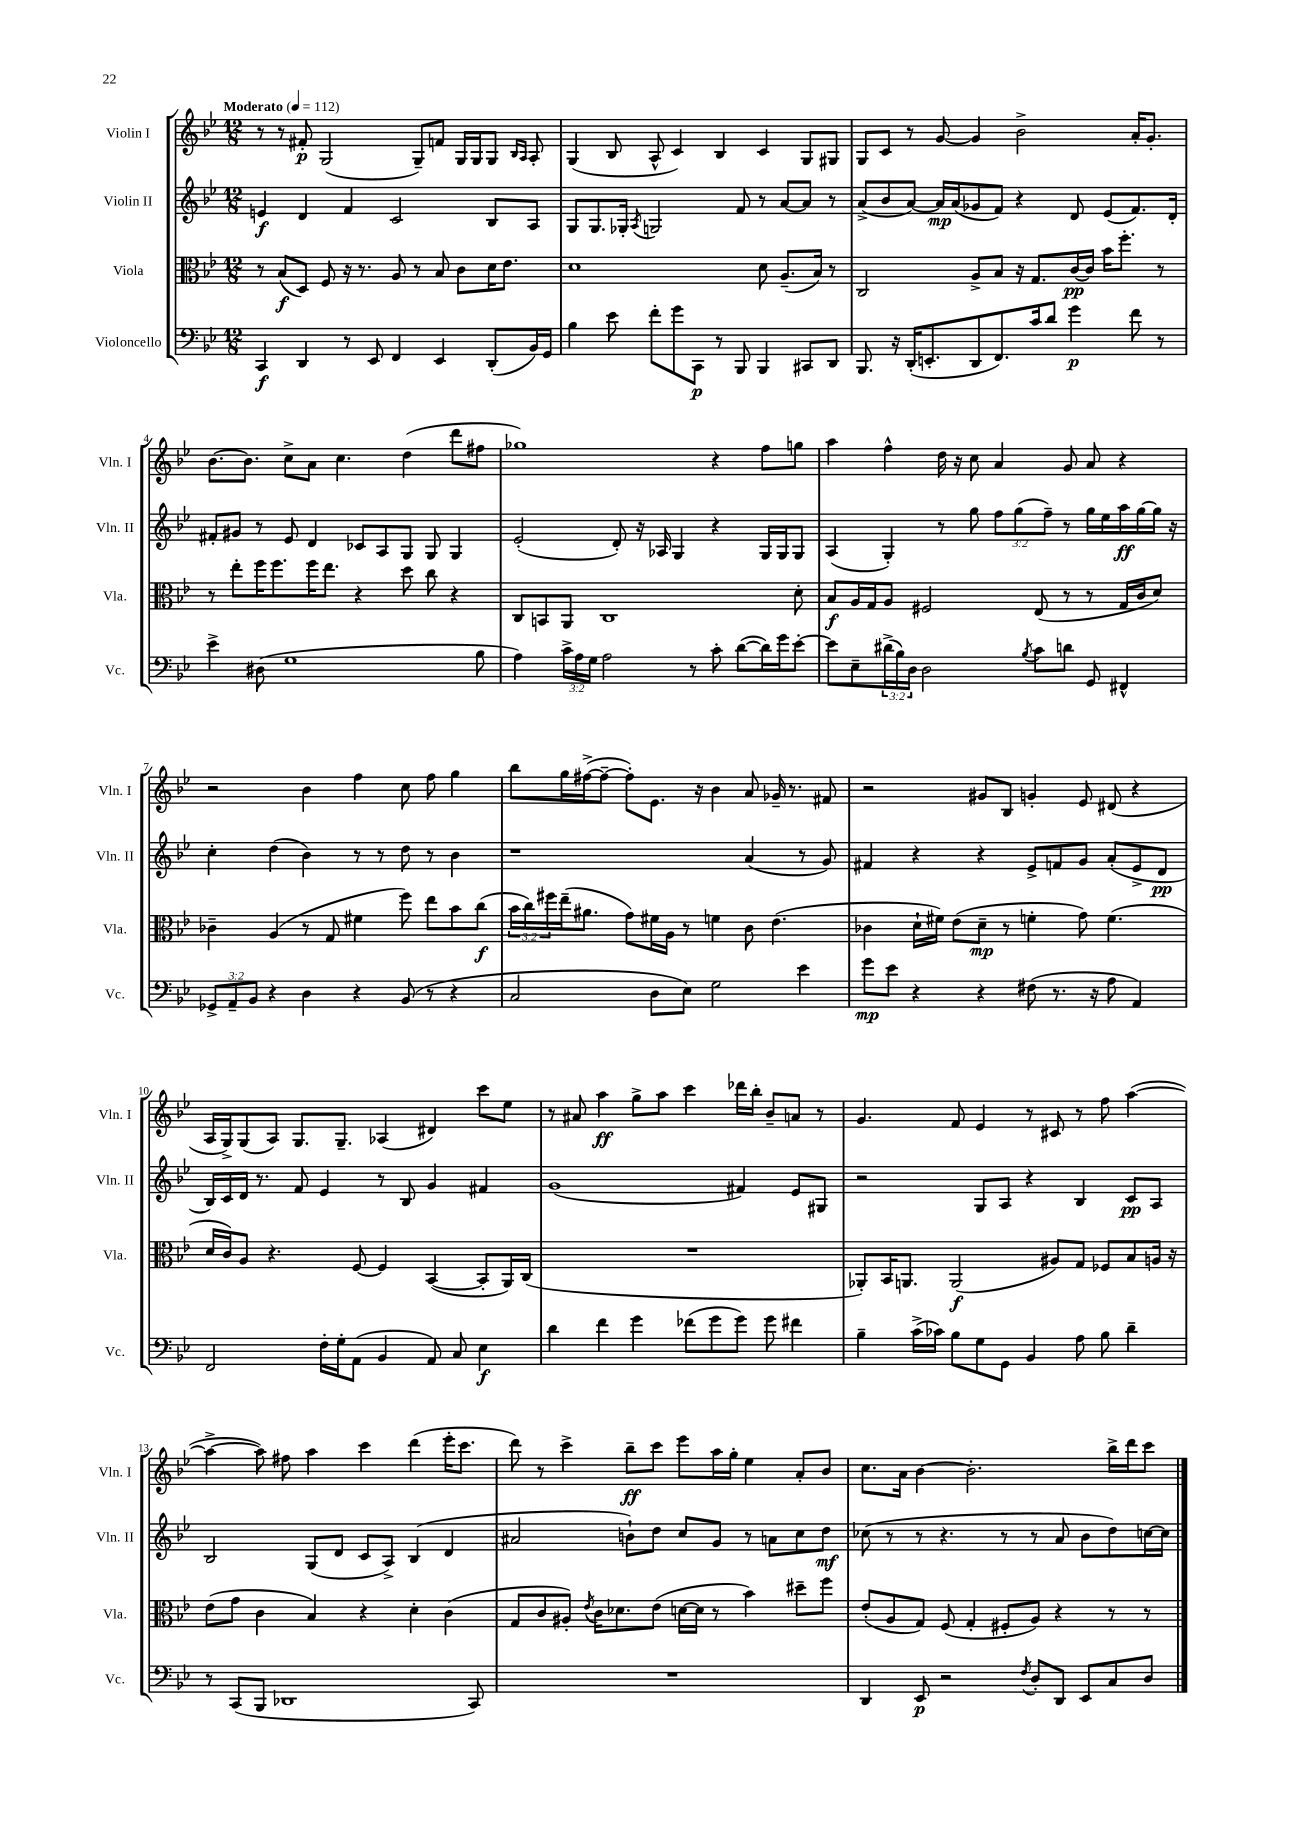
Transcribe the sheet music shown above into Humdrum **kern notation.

**kern	**dynam	**kern	**dynam	**kern	**dynam	**kern	**dynam
*part4	*part4	*part3	*part3	*part2	*part2	*part1	*part1
*staff4	*staff4	*staff3	*staff3	*staff2	*staff2	*staff1	*staff1
*I"Violoncello	*	*I"Viola	*	*I"Violin II	*	*I"Violin I	*
*I'Vc.	*	*I'Vla.	*	*I'Vln. II	*	*I'Vln. I	*
*clefF4	*	*clefC3	*	*clefG2	*	*clefG2	*
*k[b-e-]	*	*k[b-e-]	*	*k[b-e-]	*	*k[b-e-]	*
*M12/8	*	*M12/8	*	*M12/8	*	*M12/8	*
*MM112	*	*MM112	*	*MM112	*	*MM112	*
=1	=1	=1	=1	=1	=1	=1	=1
!	!	!	!	!	!	!LO:TX:a:B:t=Moderato	!
4CC/	f	8r	.	4en/	f	8r	.
.	.	(8B-/L	f	.	.	8r	.
4DD/	.	8D/J)	.	4d/	.	8f#X'/	p
.	.	8F/	.	.	.	(2G/	.
8r	.	16r	.	4f/	.	.	.
.	.	8.r	.	.	.	.	.
8EE-/	.	.	.	.	.	.	.
4FF/	.	8A/	.	2c/	.	.	.
.	.	8r	.	.	.	8G~/L)	.
4EE-/	.	8B-/	.	.	.	8fn/J	.
.	.	8c\L	.	.	.	16G/LL	.
.	.	.	.	.	.	16G/J	.
(8DD'/L	.	16d\K	.	8B-/L	.	8G/J	.
.	.	8.e-\J	.	.	.	.	.
.	.	.	.	.	.	16qqB-/LL	.
.	.	.	.	.	.	16qqA/JJ	.
16BB-/L)	.	.	.	8A/J	.	8A'/	.
16GG/JJ	.	.	.	.	.	.	.
=2	=2	=2	=2	=2	=2	=2	=2
4B-\	.	1d	.	8G/L	.	(4G/	.
.	.	.	.	8.G/	.	.	.
8e-\	.	.	.	.	.	8B-/	.
.	.	.	.	16G-X'/Jk	.	.	.
.	.	.	.	8qA/	.	.	.
8f'\L	.	.	.	2Gn/	.	8A^^/	.
8g\	.	.	.	.	.	4c/)	.
8CC\J	p	.	.	.	.	.	.
8r	.	.	.	.	.	4B-/	.
8BBB-/	.	.	.	8f/	.	.	.
4BBB-/	.	8d\	.	8r	.	4c/	.
.	.	(8.A~/L	.	[8a/L	.	.	.
8CC#X/L	.	.	.	8a/J]	.	8G/L	.
.	.	16B-/Jk)	.	.	.	.	.
8DD/J	.	8r	.	8r	.	8G#X/J	.
=3	=3	=3	=3	=3	=3	=3	=3
8.BBB-/	.	2C/	.	(8a^/L	.	8G/L	.
.	.	.	.	8b-/	.	8c/J	.
16r	.	.	.	.	.	.	.
(16DD'/KL	.	.	.	[8a/J)	.	8r	.
8.EEn'/	.	.	.	.	.	.	.
.	.	.	.	16a/LL]	mp	[8g/	.
.	.	.	.	(16a/J	.	.	.
8DD/	.	8A^/L	.	8g-X/	.	4g/]	.
8.FF/)	.	8B-/J	.	8f/J)	.	.	.
.	.	16r	.	4r	.	2b-^\	.
16c/k	.	8.G/L	.	.	.	.	.
8d/J	.	.	.	.	.	.	.
4g\	p	[16c/L	pp	8d/	.	.	.
.	.	16c/JJ]	.	.	.	.	.
.	.	16b-\KL	.	(8e-/L	.	.	.
.	.	8.ff'\J	.	.	.	.	.
8f\	.	.	.	8.f/)	.	16a'/KL	.
.	.	.	.	.	.	8.g'/J	.
8r	.	8r	.	.	.	.	.
.	.	.	.	16d'/Jk	.	.	.
!!LO:LB:g=z
=4	=4	=4	=4	=4	=4	=4	=4
4e-^\	.	8r	.	8f#X'/L	.	[8.b-\L	.
.	.	8ee-'\L	.	8g#X/J	.	.	.
.	.	.	.	.	.	8.b-\J]	.
(8D#X\	.	16ff\K	.	8r	.	.	.
.	.	8.ff\	.	.	.	.	.
1G	.	.	.	8e-/	.	8cc^\L	.
.	.	16ff\K	.	4d/	.	8a\J	.
.	.	8.ee-\J	.	.	.	.	.
.	.	.	.	.	.	4.cc\	.
.	.	4r	.	8c-X/L	.	.	.
.	.	.	.	8A/	.	.	.
.	.	8dd\	.	8G/J	.	(4dd\	.
.	.	8cc\	.	8G/	.	.	.
.	.	4r	.	4G/	.	8ddd\L	.
8B-\	.	.	.	.	.	8ff#X\J	.
=5	=5	=5	=5	=5	=5	=5	=5
4A\)	.	8C/L	.	(2e-'/	.	1gg-X)	.
.	.	8BBn/	.	.	.	.	.
24c^\LL	.	8AA/J	.	.	.	.	.
24A\	.	.	.	.	.	.	.
24G\JJ	.	.	.	.	.	.	.
2A\	.	1C	.	.	.	.	.
.	.	.	.	8d'/)	.	.	.
.	.	.	.	16r	.	.	.
.	.	.	.	16A-X/	.	.	.
.	.	.	.	4G/	.	.	.
8r	.	.	.	.	.	.	.
8c'\	.	.	.	4r	.	4r	.
([8d\L	.	.	.	.	.	.	.
16d\L])	.	.	.	16G/LL	.	8ff\L	.
16g\J	.	.	.	16G/J	.	.	.
[8e-'\J	.	8d'\	.	8G/J	.	8ggn\J	.
=6	=6	=6	=6	=6	=6	=6	=6
8e-\L]	.	8B-/L	f	(4A/	.	4aa\	.
8E-~\	.	16A/L	.	.	.	.	.
.	.	16G/J	.	.	.	.	.
(24d#X^\L	.	8A/J	.	4G'/)	.	4ff^^\	.
24B-\)	.	.	.	.	.	.	.
24D\JJ	.	.	.	.	.	.	.
2D\	.	2F#X/	.	.	.	.	.
.	.	.	.	8r	.	16dd\	.
.	.	.	.	.	.	16r	.
.	.	.	.	8gg\	.	8cc\	.
.	.	.	.	12ff\L	.	4a/	.
.	.	.	.	(12gg\	.	.	.
8qB-/	.	.	.	.	.	.	.
8c\L	.	(8E-/	.	.	.	.	.
.	.	.	.	12ff~\J)	.	.	.
8dn\J	.	8r	.	8r	.	8g/	.
8GG/	.	8r	.	16gg\LL	.	8a/	.
.	.	.	.	16ee-\	.	.	.
4FF#X^^/	.	16G/LL	.	16aa\	ff	4r	.
.	.	16c/J	.	[16gg\	.	.	.
.	.	8d/J)	.	16gg\JJ]	.	.	.
.	.	.	.	16r	.	.	.
!!LO:LB:g=z
=7	=7	=7	=7	=7	=7	=7	=7
12GG-X^/L	.	4c-X~\	.	4cc'\	.	2r	.
12AA~/	.	.	.	.	.	.	.
12BB-/J	.	.	.	.	.	.	.
4r	.	(4A/	.	(4dd\	.	.	.
4D\	.	8r	.	4b-\)	.	4b-\	.
.	.	8G/	.	.	.	.	.
4r	.	4f#X\	.	8r	.	4ff\	.
.	.	.	.	8r	.	.	.
(8BB-/	.	8ff\)	.	8dd\	.	8cc\	.
8r	.	8ee-\L	.	8r	.	8ff\	.
4r	.	8b-\	.	4b-\	.	4gg\	.
.	.	(8cc\J	f	.	.	.	.
=8	=8	=8	=8	=8	=8	=8	=8
2C/	.	24b-\LL	.	1r	.	8bb-\L	.
.	.	24cc\)	.	.	.	.	.
.	.	24ff#X\	.	.	.	.	.
.	.	(16ee-~\J	.	.	.	16gg\L	.
.	.	8.a#X\J	.	.	.	([16ff#X^\J	.
.	.	.	.	.	.	8ff#~\J_	.
.	.	8g\L)	.	.	.	8ff#'\L])	.
8D\L	.	16f#X\L	.	.	.	8.e-\J	.
.	.	16A\JJ	.	.	.	.	.
8E-\J)	.	8r	.	.	.	.	.
.	.	.	.	.	.	16r	.
2G\	.	4fn\	.	.	.	4b-\	.
.	.	8c\	.	(4a/	.	8a/	.
.	.	(4.e-\	.	.	.	16g-X~/	.
.	.	.	.	.	.	8.r	.
4e-\	.	.	.	8r	.	.	.
.	.	.	.	8g/)	.	8f#X/	.
=9	=9	=9	=9	=9	=9	=9	=9
8g\L	mp	4c-X\	.	4f#X/	.	2r	.
8e-\J	.	.	.	.	.	.	.
4r	.	16d`\LL	.	4r	.	.	.
.	.	16f#X\JJ)	.	.	.	.	.
.	.	(8e-\L	.	.	.	.	.
4r	.	8d~\J	mp	4r	.	8g#X/L	.
.	.	8r	.	.	.	8B-/J	.
(8F#X\	.	4fn'\	.	8e-^/L	.	4gn'/	.
8.r	.	.	.	8fn/	.	.	.
.	.	8g\)	.	8g/J	.	8e-/	.
16r	.	.	.	.	.	.	.
8A\	.	(4.f\	.	(8a'/L	.	(8d#X/	.
4AA/)	.	.	.	8e-^/	.	4r	.
.	.	.	.	8d/J	pp	.	.
!!LO:LB:g=z
=10	=10	=10	=10	=10	=10	=10	=10
2FF/	.	16d/LL	.	16B-/LL)	.	16A/LL	.
.	.	16c/J)	.	16c/	.	16G^/J)	.
.	.	8A/J	.	16d/JJ	.	(8G/	.
.	.	.	.	8.r	.	.	.
.	.	4.r	.	.	.	8A/J)	.
.	.	.	.	8f/	.	8.G/L	.
16F'\LL	.	.	.	4e-/	.	.	.
16G'\J	.	.	.	.	.	8.G~/J	.
(8AA\J	.	[8F/	.	.	.	.	.
4BB-/	.	4F/]	.	8r	.	(4A-X/	.
.	.	.	.	8B-/	.	.	.
8AA/)	.	([4BB-/	.	4g/	.	4d#X/)	.
8C/	.	.	.	.	.	.	.
4E-\	f	8BB-'/L]	.	4f#X/	.	8ccc\L	.
.	.	16AA/L)	.	.	.	8ee-\J	.
.	.	(16C/JJ	.	.	.	.	.
=11	=11	=11	=11	=11	=11	=11	=11
4d\	.	1.r	.	(1g	.	8r	.
.	.	.	.	.	.	8a#X/	.
4f\	.	.	.	.	.	4aa\	ff
4g\	.	.	.	.	.	8gg^\L	.
.	.	.	.	.	.	8aa\J	.
(8f-X\L	.	.	.	.	.	4ccc\	.
8g\	.	.	.	.	.	.	.
8g\J)	.	.	.	4f#X/)	.	16ddd-X\LL	.
.	.	.	.	.	.	16bb-'\JJ	.
8g\	.	.	.	.	.	8b-~/L	.
4f#X\	.	.	.	8e-/L	.	8an/J	.
.	.	.	.	8G#X/J	.	8r	.
=12	=12	=12	=12	=12	=12	=12	=12
4B-~\	.	8AA-X'/L)	.	2r	.	4.g/	.
.	.	16BB-/K	.	.	.	.	.
.	.	8.AAn/J	.	.	.	.	.
(16c^\LL	.	.	.	.	.	.	.
16c-X\JJ)	.	.	.	.	.	.	.
8B-\L	.	(2AA/	f	.	.	8f/	.
8G\	.	.	.	8G/L	.	4e-/	.
8GG\J	.	.	.	8A/J	.	.	.
4BB-/	.	.	.	4r	.	8r	.
.	.	8A#X/L)	.	.	.	8c#X/	.
8A\	.	8G/J	.	4B-/	.	8r	.
8B-\	.	8F-X/L	.	.	.	8ff\	.
4d~\	.	8B-/	.	8c/L	pp	([4aa\	.
.	.	16An/Jk	.	8A/J	.	.	.
.	.	16r	.	.	.	.	.
!!LO:LB:g=z
=13	=13	=13	=13	=13	=13	=13	=13
8r	.	(8e-\L	.	2B-/	.	4aa^\_	.
(8CC/L	.	8g\J	.	.	.	.	.
8BBB-/J	.	4c\	.	.	.	8aa\])	.
1DD-X	.	.	.	.	.	8ff#X\	.
.	.	4B-/)	.	(8G/L	.	4aa\	.
.	.	.	.	8d/J	.	.	.
.	.	4r	.	8c/L	.	4ccc\	.
.	.	.	.	8A^/J)	.	.	.
.	.	4d'\	.	(4B-/	.	(4ddd\	.
.	.	(4c\	.	4d/	.	16eee-'\KL	.
.	.	.	.	.	.	8.ccc\J	.
8CC/)	.	.	.	.	.	.	.
=14	=14	=14	=14	=14	=14	=14	=14
1.r	.	8G/L	.	2a#X/	.	8ddd\)	.
.	.	8c/	.	.	.	8r	.
.	.	8A#X'/J)	.	.	.	4ccc^\	.
.	.	8qe-/	.	.	.	.	.
.	.	16c\KL	.	.	.	.	.
.	.	8.d-X\	.	.	.	.	.
.	.	.	.	8bn`\L)	.	8bb-~\L	ff
.	.	(8e-\J	.	8dd\J	.	8ccc\J	.
.	.	[16dn\LL	.	8cc/L	.	8eee-\L	.
.	.	16d\JJ]	.	.	.	.	.
.	.	8r	.	8g/J	.	16aa\L	.
.	.	.	.	.	.	16gg'\JJ	.
.	.	4b-\)	.	8r	.	4ee-\	.
.	.	.	.	8an\L	.	.	.
.	.	8dd#X~\L	.	8cc\	.	8a'/L	.
.	.	8ff\J	.	8dd\J	mf	8b-/J	.
=15	=15	=15	=15	=15	=15	=15	=15
4DD/	.	(8e-'/L	.	(8cc-X\	.	8.cc\L	.
.	.	8A/	.	8r	.	.	.
.	.	.	.	.	.	16a\Jk	.
8EE-/	p	8G/J)	.	8r	.	[4b-\	.
2r	.	(8F/	.	4.r	.	.	.
.	.	4G'/	.	.	.	2.b-'\]	.
.	.	8F#X'/L	.	8r	.	.	.
8qF/	.	.	.	.	.	.	.
8D'/L	.	8A/J)	.	8r	.	.	.
8DD/J	.	4r	.	8a/	.	.	.
8EE-/L	.	.	.	8b-\L	.	.	.
8C/	.	8r	.	8dd\)	.	16bb-^\LL	.
.	.	.	.	.	.	16ddd\J	.
8D/J	.	8r	.	[16ccn\L	.	8ccc\J	.
.	.	.	.	16cc\JJ]	.	.	.
==	==	==	==	==	==	==	==
*-	*-	*-	*-	*-	*-	*-	*-
